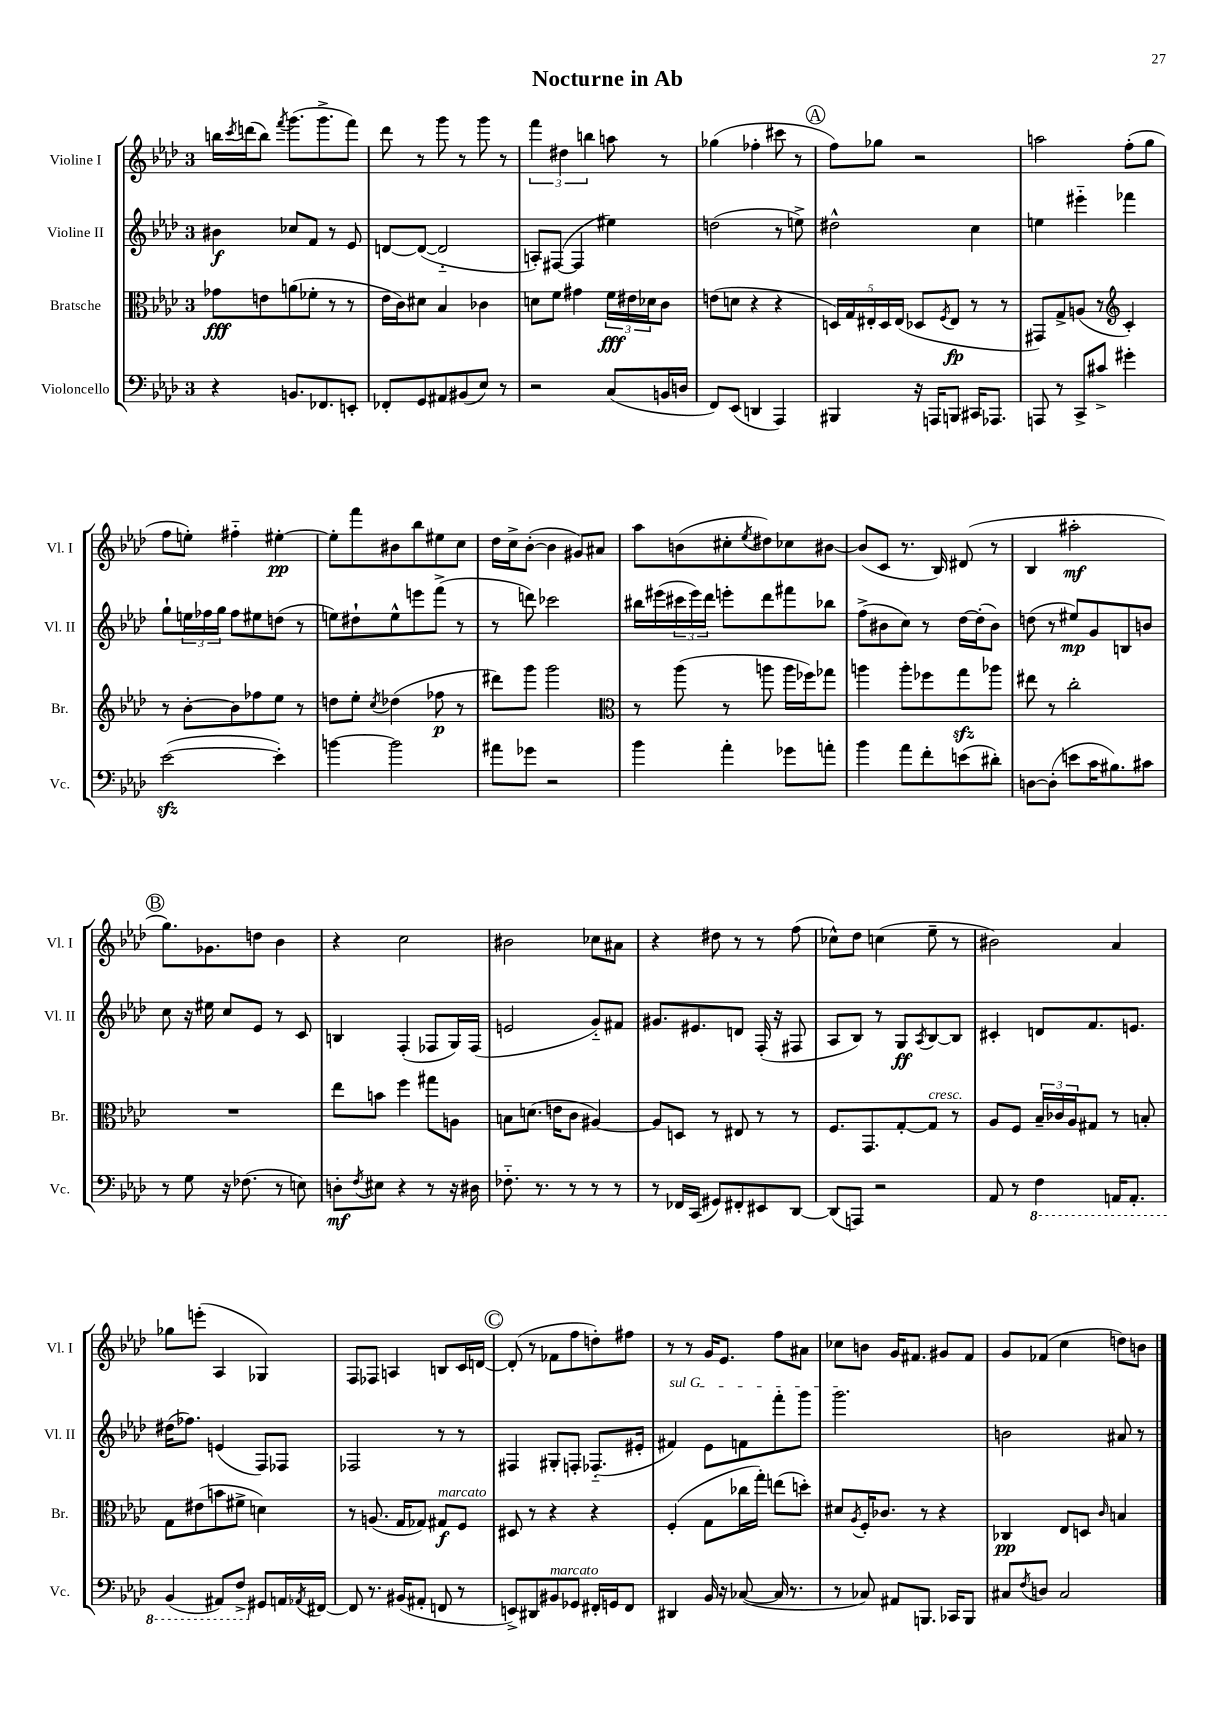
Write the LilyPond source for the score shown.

\header { title = "Nocturne in Ab" }
<<
\new StaffGroup <<
\new Staff = "s0" \with { instrumentName = "Violine I" shortInstrumentName = "Vl. I" } {
    \clef treble \key aes \major \once \override Staff.TimeSignature.style = #'single-digit \time 3/4
    b''16 \acciaccatura { c'''8 } d'''16( b''8) \acciaccatura { f'''8 } g'''8.( g'''8.-> f'''8) |
    des'''8 r8 g'''8 r8 g'''8 r8 |
    \tuplet 3/2 { f'''4 dis''4 b''4 } a''8 r8 |
    ges''4( fes''4-. cis'''8 r8 |
    \mark \markup { \circle "A" } f''8) ges''8 r2 |
    a''2 f''8-.( g''8 |
    f''8 e''8-.) fis''4-_ eis''4~-.\pp |
    eis''8-. f'''8 bis'8 bes''8 eis''8 c''8 |
    des''16 c''16-> bes'8~-.( bes'4 gis'8) ais'8 |
    aes''8 b'8( cis''8-. \acciaccatura { ees''8 } dis''8) ces''8 bis'8~ |
    bis'8( c'8 r8. bes16) dis'8( r8 |
    bes4 ais''2-.\mf |
    \mark \markup { \circle "B" } g''8.) ges'8. d''8 bes'4 |
    r4 c''2 |
    bis'2 ces''8 ais'8 |
    r4 dis''8 r8 r8 f''8( |
    ces''8-^) des''8 c''4( ees''8-- r8 |
    bis'2) aes'4 |
    ges''8 e'''8-.( aes4 ges4) |
    f8 fes8 a4 b8 c'16 d'16~ |
    \mark \markup { \circle "C" } d'8-.( r8 fes'8 f''8 d''8-.) fis''8 |
    r8 r8 g'16 ees'8. f''8 ais'8 |
    ces''8 b'8 g'16 fis'8. gis'8 fis'8 |
    g'8 fes'8( c''4 d''8) b'8 \bar "|." |
}
\new Staff = "s1" \with { instrumentName = "Violine II" shortInstrumentName = "Vl. II" } {
    \clef treble \key aes \major \once \override Staff.TimeSignature.style = #'single-digit \time 3/4
    bis'4\f ces''8 f'8 r8 ees'8 |
    d'8~ d'8~( d'2-_ |
    a8-.) fis8~( fis4 eis''4) |
    d''2( r8 e''8->) |
    \mark \markup { \circle "A" } dis''2-^ c''4 |
    e''4 eis'''4-_ fes'''4 |
    g''8-! \tuplet 3/2 { e''16 fes''16 g''16 } fes''8 eis''8 d''8( r8 |
    e''8) dis''8-! e''8-^ e'''8 f'''8->( r8 |
    r8 d'''8) ces'''2 |
    bis''16 eis'''16( \tuplet 3/2 { cis'''16 eis'''16) des'''16 } e'''8-. des'''8 fis'''8 bes''8 |
    f''8->( bis'8 c''8) r8 des''16~ des''16-.( bis'8) |
    d''8( r8 eis''8\mp) g'8 b8 b'8 |
    \mark \markup { \circle "B" } c''8 r16 eis''16 c''8 ees'8 r8 c'8 |
    b4 f4-.( fes8 g16) fes16( |
    e'2 g'8-_) fis'8 |
    gis'8. eis'8. d'8 f16-.( r16 fis8 |
    aes8 bes8) r8 g8\ff \acciaccatura { aes8 } bes8~ bes8 |
    cis'4-. d'8 f'8. e'8. |
    dis''16( fes''8.) e'4( f8) fes8 |
    fes2 r8 r8 |
    \mark \markup { \circle "C" } fis4 gis8-. f8-. fes8.-_( eis'16-. |
    \once \override TextSpanner.bound-details.left.text = \markup { \italic "sul G" } fis'4\startTextSpan) ees'8 f'8 f'''8-. g'''8 |
    g'''2.\stopTextSpan |
    b'2 ais'8 r8 \bar "|." |
}
\new Staff = "s2" \with { instrumentName = "Bratsche" shortInstrumentName = "Br." } {
    \clef alto \key aes \major \once \override Staff.TimeSignature.style = #'single-digit \time 3/4
    ges'8\fff e'8 a'8( fes'8-. r8 r8 |
    ees'16 c'16) dis'8 bes4 ces'4 |
    d'8 f'8 gis'4 \tuplet 3/2 { f'16\fff eis'16 des'16 } c'8 |
    e'8( d'8 r4 r4 |
    \mark \markup { \circle "A" } \tuplet 5/4 { d16) g16 eis16-. d16 eis16( } des8 \acciaccatura { f8 } eis8\fp r8 r8 |
    gis,8) g8-> a8( r8 \clef treble c'4-.) |
    r8 bes'8~-. bes'8 fes''8 ees''8 r8 |
    d''8 ees''8-. \acciaccatura { c''8 } des''4( fes''8\p r8 |
    dis'''8) g'''8 g'''2 |
    \clef alto r8 aes''8( r8 a''8 a''16 fes''16) ges''8 |
    a''4 a''8-. fes''8 g''8\sfz aes''8 |
    eis''8 r8 c''2-. |
    \mark \markup { \circle "B" } R2. |
    ees''8 b'8 f''4 gis''8 a8 |
    b8 d'8.( e'16 c'8 ais4~) |
    ais8 d8 r8 eis8 r8 r8 |
    f8. g,8. g8~-. g8^\markup { \italic "cresc." } r8 |
    aes8 f8 \tuplet 3/2 { bes16-- ces'16 aes16 } gis8 r8 b8-. |
    g8 eis'8( b'8 fis'8-> d'4) |
    r8 a8.( g16 ges8) gis8\f^\markup { \italic "marcato" } f8 |
    \mark \markup { \circle "C" } dis8 r8 r4 r4 |
    f4-.( g8 ces''16 g''16-.) e''8( d''8-.) |
    dis'8 \acciaccatura { aes8 } f16-. ces'8. r8 r4 |
    ces4\pp ees8 d8 \grace { c'16 } b4 \bar "|." |
}
\new Staff = "s3" \with { instrumentName = "Violoncello" shortInstrumentName = "Vc." } {
    \clef bass \key aes \major \once \override Staff.TimeSignature.style = #'single-digit \time 3/4
    r4 b,8. fes,8. e,8-. |
    fes,8-. g,8 ais,8 bis,8( ees8) r8 |
    r2 c8( b,16 d16 |
    f,8) ees,8( d,4 aes,,4) |
    \mark \markup { \circle "A" } bis,,4 r16 a,,16 b,,8 cis,16 aes,,8. |
    a,,8 r8 c,8-> cis'8-> gis'4-. |
    ees'2~\sfz( ees'4-.) |
    b'4~ b'2 |
    ais'8 ges'8 r2 |
    bes'4 aes'4-. ges'8 a'8-. |
    bes'4 aes'8 f'8-. e'8( dis'8-.) |
    d8~ d8-.( e'8 c'16 bis8.) cis'8 |
    \mark \markup { \circle "B" } r8 g8 r16 fes8.( r8 e8) |
    d8-.\mf \acciaccatura { f8 } eis8 r4 r8 r16 dis16 |
    fes8.-_ r8. r8 r8 r8 |
    r8 fes,16 c,16( gis,8) fis,8-. eis,8 des,8~ |
    des,8( a,,8) r2 |
    aes,8 r8 \ottava #-1 f,4 a,,16 a,,8.-. |
    bes,,4( ais,,8) f,8-> \ottava #0 gis,8 a,16 \acciaccatura { aes,8 } fis,16~ |
    fis,8 r8. bis,16( ais,8-. f,8 r8 |
    \mark \markup { \circle "C" } e,8->) dis,8 bis,8^\markup { \italic "marcato" } ges,8 fis,16-. g,16 fis,8 |
    dis,4 bes,16 r16 ces8~( ces16 r8. |
    r8 ces8) ais,8 b,,8. ces,16 b,,8 |
    cis8 \acciaccatura { f8 } d8 cis2 \bar "|." |
}
>>
>>
\layout { \context { \Score \remove "Bar_number_engraver" } }
